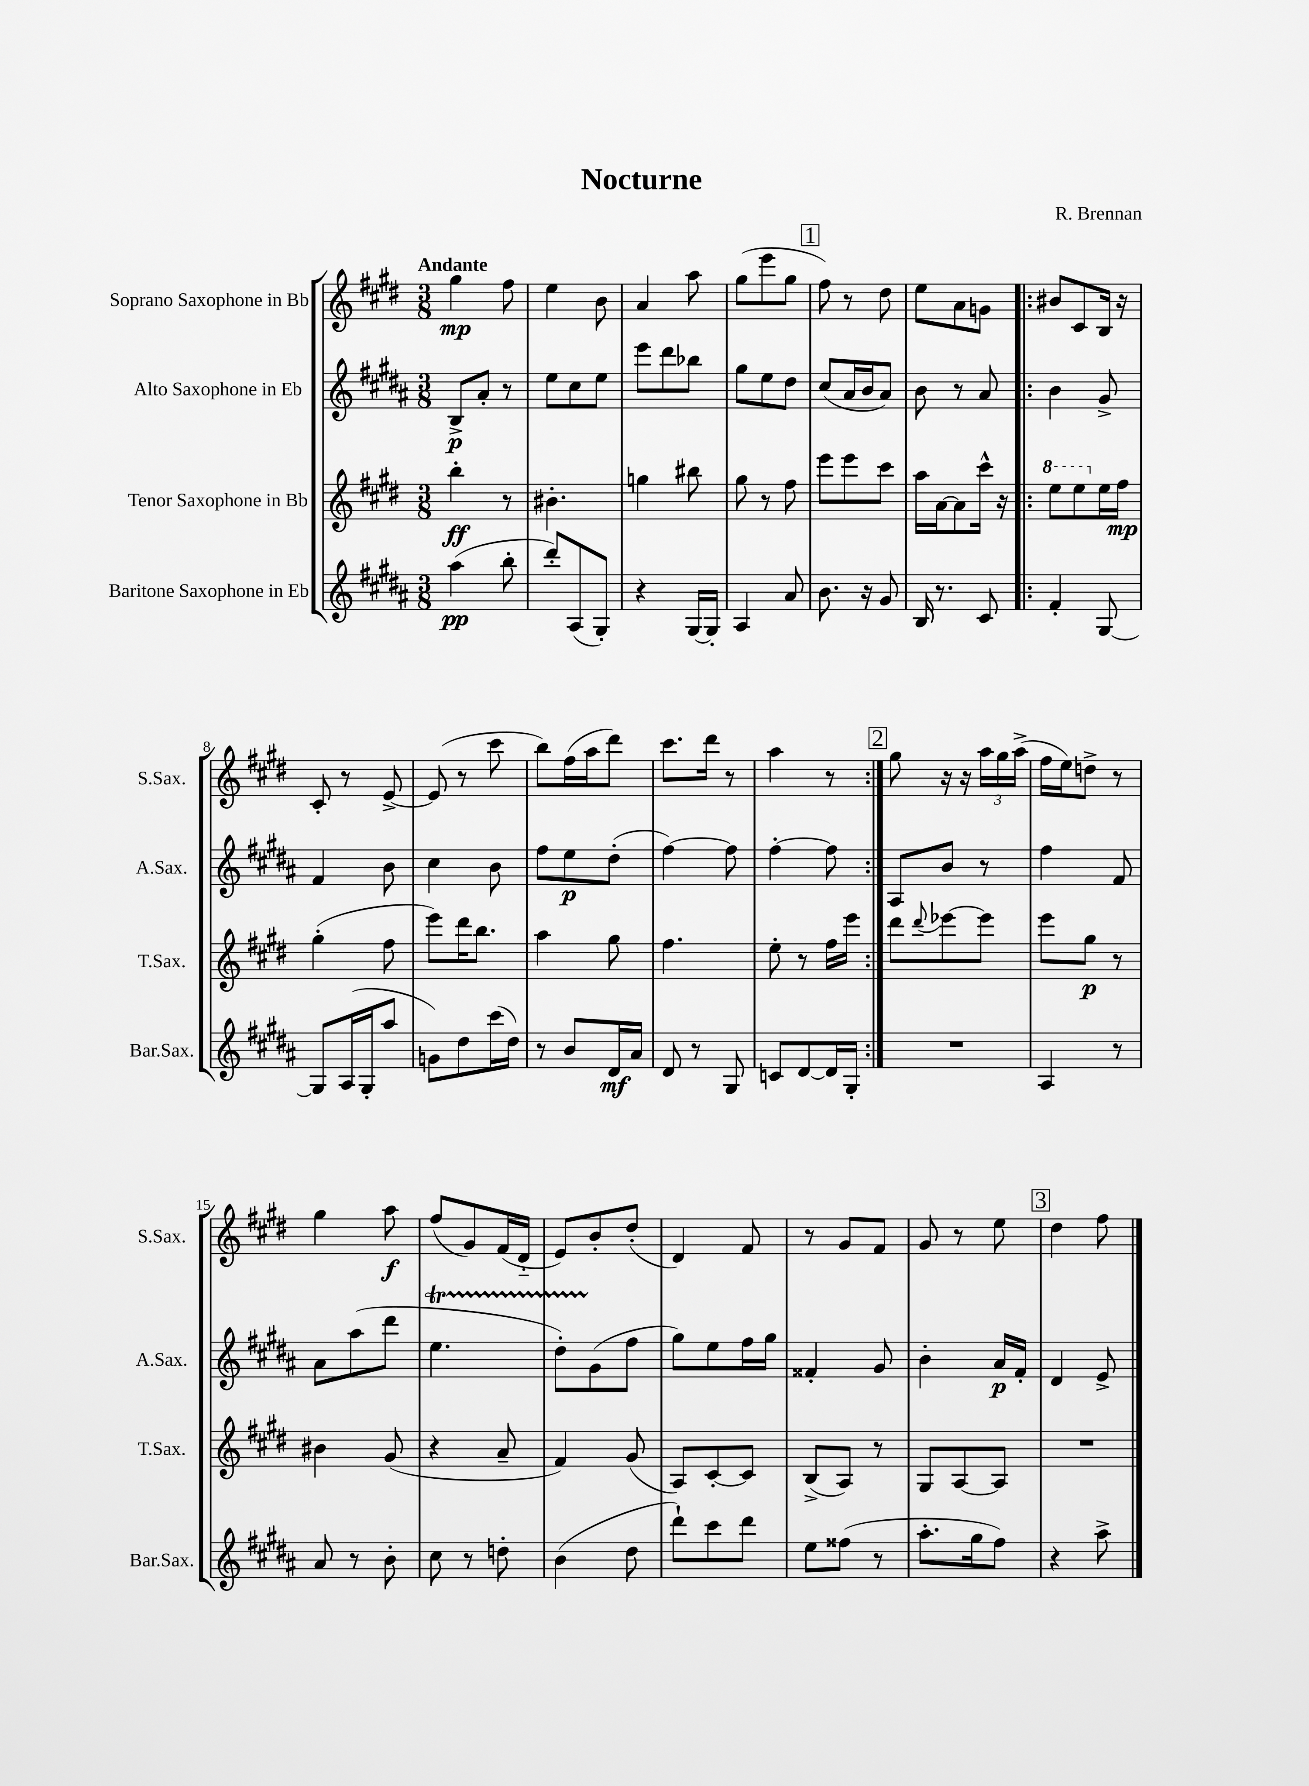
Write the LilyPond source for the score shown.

\header { title = "Nocturne" composer = "R. Brennan" }
<<
\new StaffGroup <<
\new Staff = "s0" \with { instrumentName = "Soprano Saxophone in Bb" shortInstrumentName = "S.Sax." } {
    \clef treble \key e \major \numericTimeSignature \time 3/8 \tempo "Andante"
    gis''4\mp fis''8 |
    e''4 b'8 |
    a'4 a''8 |
    gis''8( e'''8 gis''8 |
    \mark \markup { \box "1" } fis''8) r8 dis''8 |
    e''8 a'8 g'8 |
    \repeat volta 2 { bis'8 cis'8 b16 r16 |
    cis'8-. r8 e'8~-> |
    e'8( r8 cis'''8 |
    b''8) fis''16( a''16 dis'''8) |
    cis'''8. dis'''16 r8 |
    a''4 r8 | }
    \mark \markup { \box "2" } gis''8 r16 r16 \tuplet 3/2 { a''16 gis''16 a''16->( } |
    fis''16 e''16) d''8-> r8 |
    gis''4 a''8\f |
    fis''8( gis'8) fis'16( dis'16-_ |
    e'8) b'8-. dis''8-.( |
    dis'4) fis'8 |
    r8 gis'8 fis'8 |
    gis'8 r8 e''8 |
    \mark \markup { \box "3" } dis''4 fis''8 \bar "|." |
}
\new Staff = "s1" \with { instrumentName = "Alto Saxophone in Eb" shortInstrumentName = "A.Sax." } {
    \clef treble \key b \major \numericTimeSignature \time 3/8
    b8->\p ais'8-. r8 |
    e''8 cis''8 e''8 |
    e'''8 dis'''8 bes''8 |
    gis''8 e''8 dis''8 |
    \mark \markup { \box "1" } cis''8( ais'16 b'16 ais'8) |
    b'8 r8 ais'8 |
    \repeat volta 2 { b'4 gis'8-> |
    fis'4 b'8 |
    cis''4 b'8 |
    fis''8 e''8\p dis''8-.( |
    fis''4~) fis''8 |
    fis''4~-. fis''8 | }
    \mark \markup { \box "2" } ais8 b'8 r8 |
    fis''4 fis'8 |
    ais'8 ais''8( dis'''8 |
    e''4.\startTrillSpan |
    dis''8-.) gis'8\stopTrillSpan( fis''8 |
    gis''8) e''8 fis''16 gis''16 |
    fisis'4-. gis'8 |
    b'4-. ais'16\p fis'16-. |
    \mark \markup { \box "3" } dis'4 e'8-> \bar "|." |
}
\new Staff = "s2" \with { instrumentName = "Tenor Saxophone in Bb" shortInstrumentName = "T.Sax." } {
    \clef treble \key e \major \numericTimeSignature \time 3/8
    b''4-.\ff r8 |
    bis'4.-. |
    g''4 bis''8 |
    gis''8 r8 fis''8 |
    \mark \markup { \box "1" } e'''8 e'''8 cis'''8 |
    a''16 a'16~ a'8 cis'''16-^ r16 |
    \repeat volta 2 { \ottava #1 e'''8 e'''8 \ottava #0 e''16 fis''16\mp |
    gis''4-.( fis''8 |
    e'''8) dis'''16 b''8. |
    a''4 gis''8 |
    fis''4. |
    e''8-. r8 fis''16 e'''16 | }
    \mark \markup { \box "2" } dis'''8 \appoggiatura { dis'''8 } ees'''8~ ees'''8 |
    e'''8 gis''8\p r8 |
    bis'4 gis'8( |
    r4 a'8-- |
    fis'4) gis'8( |
    a8) cis'8~-. cis'8 |
    b8->( a8) r8 |
    gis8 a8~ a8 |
    \mark \markup { \box "3" } R4. \bar "|." |
}
\new Staff = "s3" \with { instrumentName = "Baritone Saxophone in Eb" shortInstrumentName = "Bar.Sax." } {
    \clef treble \key b \major \numericTimeSignature \time 3/8
    ais''4\pp( b''8-. |
    dis'''8-.) ais8( gis8-.) |
    r4 gis16~ gis16-. |
    ais4 ais'8 |
    \mark \markup { \box "1" } b'8. r16 gis'8 |
    b16 r8. cis'8 |
    \repeat volta 2 { fis'4-. gis8~ |
    gis8 ais16( gis16-. ais''8 |
    g'8) dis''8 cis'''16( dis''16) |
    r8 b'8 dis'16\mf ais'16 |
    dis'8 r8 gis8 |
    c'8 dis'8~ dis'16 gis16-. | }
    \mark \markup { \box "2" } R4. |
    ais4 r8 |
    ais'8 r8 b'8-. |
    cis''8 r8 d''8-. |
    b'4( dis''8 |
    dis'''8-!) cis'''8 dis'''8 |
    e''8 fisis''8( r8 |
    ais''8.-. gis''16 fis''8) |
    \mark \markup { \box "3" } r4 ais''8-> \bar "|." |
}
>>
>>
